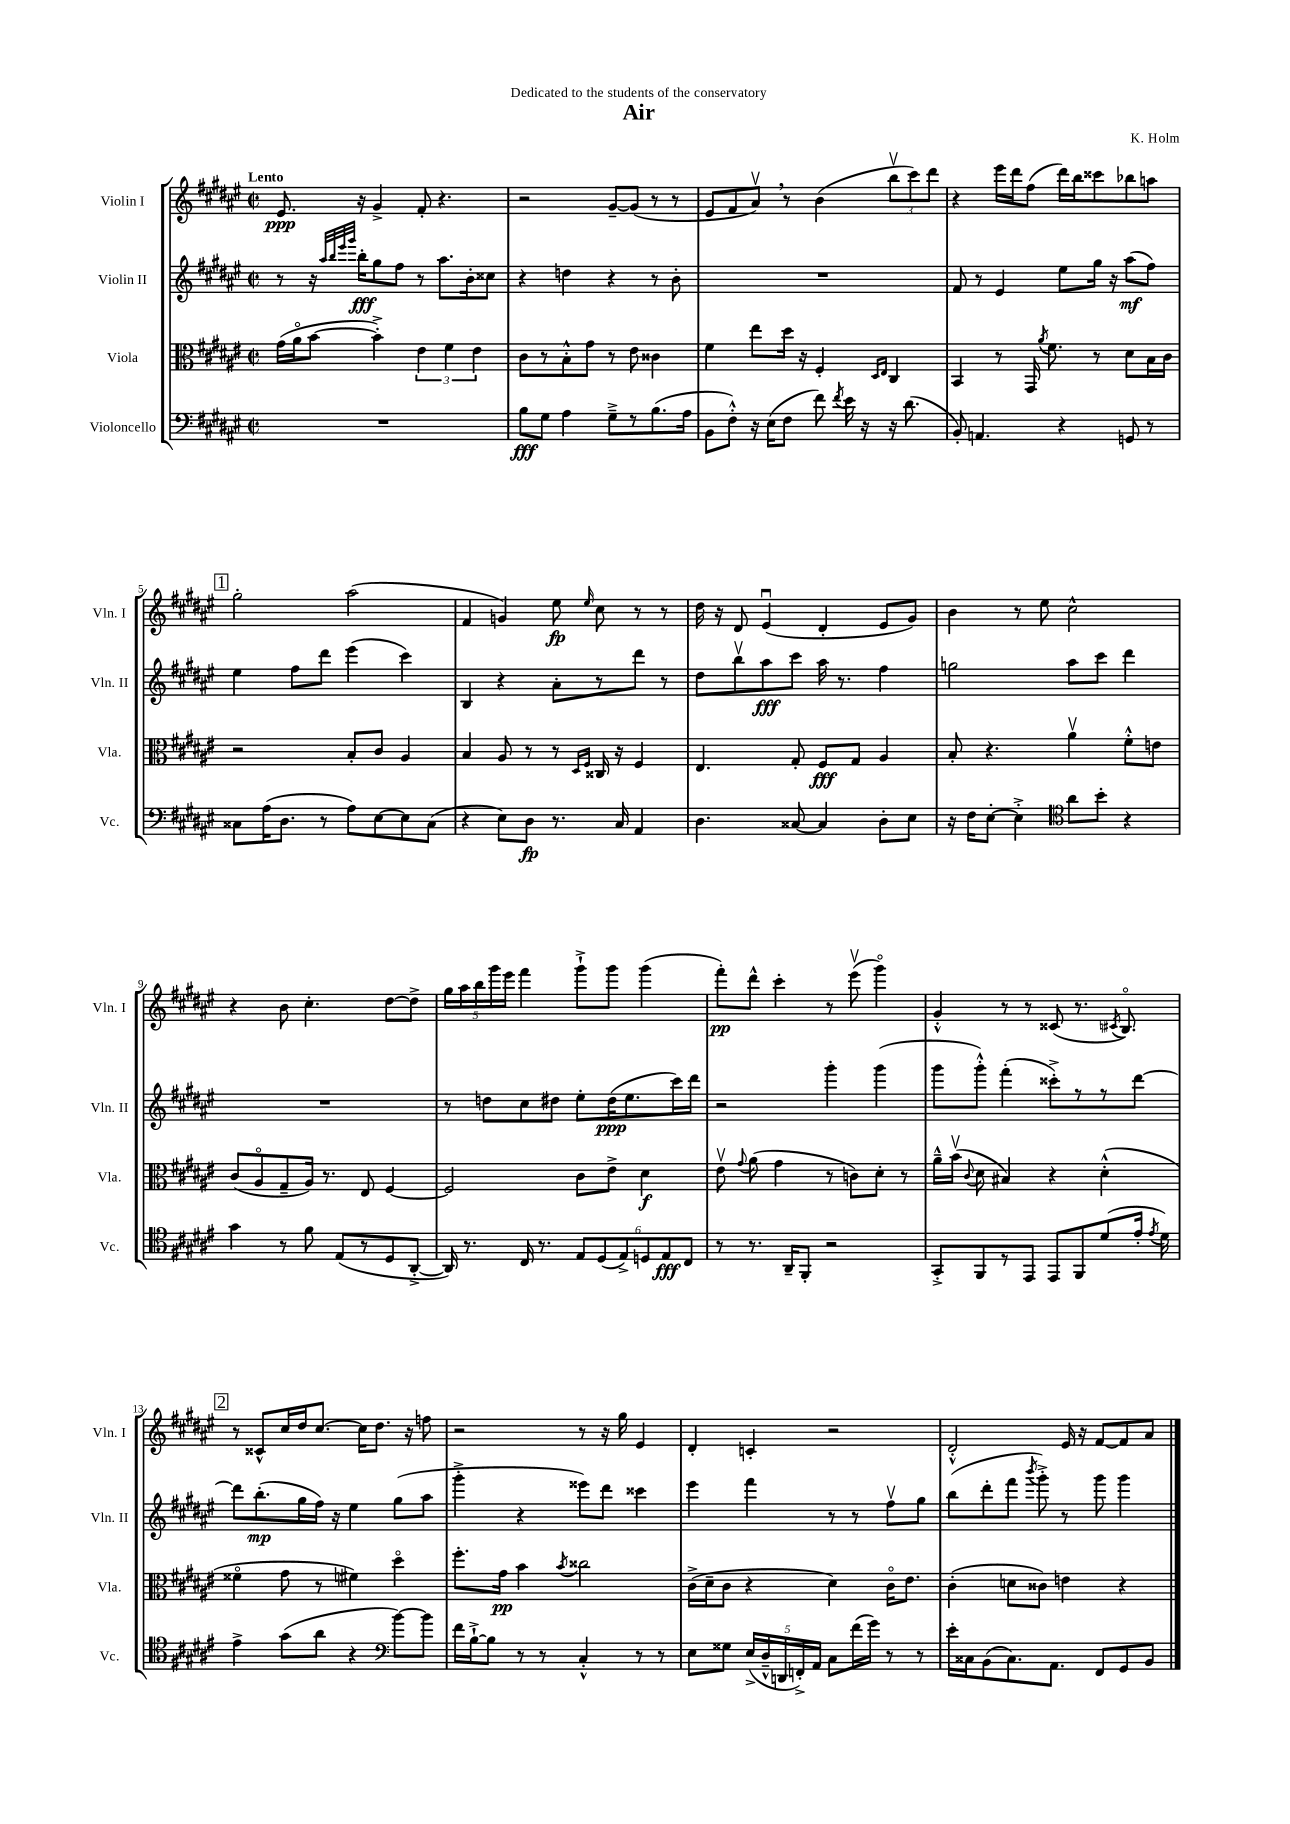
\header { title = "Air" composer = "K. Holm" dedication = "Dedicated to the students of the conservatory" }
<<
\new StaffGroup <<
\new Staff = "s0" \with { instrumentName = "Violin I" shortInstrumentName = "Vln. I" } {
    \clef treble \key fis \major \defaultTimeSignature \time 2/2 \tempo "Lento"
    \autoBeamOff eis'8.\ppp r16 gis'4-> fis'8-. r4. |
    r2 gis'8[~-- gis'8]( r8 r8 |
    eis'8[ fis'8 ais'8]\upbow) \breathe r8 b'4( \tuplet 3/2 { b''8[\upbow cis'''8) dis'''8] } |
    r4 eis'''16[ dis'''16 fis''8]( dis'''16[) b''16 cisis'''8 bes''8 a''8] |
    \mark \markup { \box "1" } gis''2-. ais''2( |
    fis'4 g'4) eis''8\fp \grace { eis''16 } cis''8 r8 r8 |
    dis''16 r16 dis'8 eis'4\downbow( dis'4-. eis'8[ gis'8]) |
    b'4 r8 eis''8 cis''2-^ |
    r4 b'8 cis''4.-. dis''8[~ dis''8]-> |
    \tuplet 5/4 { gis''16[ ais''16 b''16 gis'''16 eis'''16] } fis'''4 gis'''8[-!-> gis'''8] gis'''4( |
    fis'''8[-.\pp) dis'''8]-^ cis'''4-. r8 eis'''8\upbow( gis'''4\flageolet) |
    gis'4-.-^ r8 r8 cisis'8( r8. \acciaccatura { cis'8 } b8.\flageolet) |
    \mark \markup { \box "2" } r8 cisis'8[-^ cis''16 dis''16 cis''8.]~ cis''16[ dis''8.] r16 f''8 |
    r2 r8 r16 gis''16 eis'4 |
    dis'4-. c'4-. r2 |
    dis'2-.-^ eis'16 r16 fis'8[~ fis'8 ais'8] \bar "|." |
}
\new Staff = "s1" \with { instrumentName = "Violin II" shortInstrumentName = "Vln. II" } {
    \clef treble \key fis \major \defaultTimeSignature \time 2/2
    \autoBeamOff r8 r16 \grace { ais''32[ b''32 eis'''32 gis'''32] } b''16[-.\fff gis''8 fis''8] r8 ais''8.[ b'16-. cisis''8] |
    r4 d''4 r4 r8 b'8-. |
    R1 |
    fis'8 r8 eis'4 eis''8[ gis''16] r16 ais''8[\mf( fis''8]) |
    \mark \markup { \box "1" } eis''4 fis''8[ dis'''8] eis'''4( cis'''4) |
    b4 r4 ais'8[-. r8 dis'''8] r8 |
    dis''8[ b''8\upbow ais''8\fff cis'''8] ais''16 r8. fis''4 |
    g''2 ais''8[ cis'''8] dis'''4 |
    R1 |
    r8 d''8[ cis''8 dis''8] eis''8[-. dis''16\ppp( eis''8. cis'''16) dis'''16] |
    r2 gis'''4-. gis'''4( |
    gis'''8[ gis'''8]-.-^) fis'''4-.( cisis'''8[-.->) r8 r8 dis'''8]~ |
    \mark \markup { \box "2" } dis'''8[ b''8.-.\mp( gis''16 fis''16]) r16 eis''4 gis''8[( ais''8] |
    gis'''4-.-> r4 eisis'''8[) dis'''8] cisis'''4 |
    eis'''4 fis'''4 r8 r8 fis''8[\upbow gis''8] |
    b''8[( dis'''8-. fis'''8] \acciaccatura { b'''8 } gis'''8-.->) r8 gis'''8 gis'''4 \bar "|." |
}
\new Staff = "s2" \with { instrumentName = "Viola" shortInstrumentName = "Vla." } {
    \clef alto \key fis \major \defaultTimeSignature \time 2/2
    \autoBeamOff gis'16[( ais'16\flageolet b'8]~ b'4-.->) \tuplet 3/2 { eis'4 fis'4 eis'4 } |
    cis'8[ r8 b8-.-^ gis'8] r8 eis'8 cisis'4 |
    fis'4 eis''8[ dis''16] r16 fis4-. \grace { dis16[ eis16] } cis4 |
    b,4 r8 gis,16 \acciaccatura { ais'8 } fis'8. r8 dis'8[ b16 cis'16] |
    \mark \markup { \box "1" } r2 b8[-. cis'8] ais4 |
    b4 ais8 r8 r8 \grace { dis16[ fis16] } cisis16 r16 fis4 |
    eis4. gis8-. fis8[\fff gis8] ais4 |
    b8-. r4. ais'4\upbow fis'8[-.-^ e'8] |
    cis'8[( ais8\flageolet gis8-- ais16]) r8. eis8 fis4~ |
    fis2 cis'8[ eis'8]-> dis'4\f |
    eis'8\upbow \appoggiatura { gis'8 } ais'8( gis'4 r8 c'8[) dis'8]-. r8 |
    ais'16[---^ b'16]\upbow( \appoggiatura { cis'8 } dis'8 bis4) r4 dis'4-.-^( |
    \mark \markup { \box "2" } fisis'4\flageolet gis'8 r8 fis'4) dis''4\flageolet |
    fis''8.[-. gis'16]\pp b'4 \acciaccatura { b'8 } cisis''2 |
    cis'16[->( dis'16-- cis'8] r4 dis'4) cis'16[\flageolet eis'8.] |
    cis'4-.( d'8[ cisis'8]) e'4 r4 \bar "|." |
}
\new Staff = "s3" \with { instrumentName = "Violoncello" shortInstrumentName = "Vc." } {
    \clef bass \key fis \major \defaultTimeSignature \time 2/2
    \autoBeamOff R1 |
    b8[\fff gis8] ais4 gis8[---> r8 b8.( ais16] |
    b,8[ fis8]-.-^) r16 eis16[( fis8] fis'8) \acciaccatura { fis'8 } eis'16 r16 r16 dis'8.( |
    b,8-.) a,4. r4 g,8 r8 |
    \mark \markup { \box "1" } cisis8[ ais16( dis8.] r8 ais8[) eis8~ eis8 cisis8]( |
    r4 eis8[) dis8]\fp r8. cis16 ais,4 |
    dis4. cisis8~ cisis4 dis8[-. eis8] |
    r16 fis16[ eis8]~-. eis4-.-> \clef tenor ais'8[ b'8]-. r4 |
    gis'4 r8 fis'8 eis8[( r8 dis8 ais,8]~-.-> |
    ais,16) r8. cis16 r8. \tuplet 6/4 { eis8[ dis8( eis8->) d8 eis8\fff cis8] } |
    r8 r8. ais,16[-- fis,8]-. r2 |
    gis,8[-.-> fis,8 r8 eis,8] eis,8[ fis,8 dis'8( eis'16]-. \acciaccatura { eis'8 } dis'16) |
    \mark \markup { \box "2" } eis'4-> gis'8[( ais'8] r4 \clef bass b'8[~) b'8] |
    fis'16[ b16~-!-> b8] r8 r8 cis4-.-^ r8 r8 |
    eis8[ gisis8] \tuplet 5/4 { eis16[->( dis16---^ d,16 f,16-.->) ais,16] } cis8[ fis'16( gis'16]) r8 r8 |
    eis'16[-. cisis16 b,8( cisis8.) ais,8.] fis,8[ gis,8 b,8] \bar "|." |
}
>>
>>
